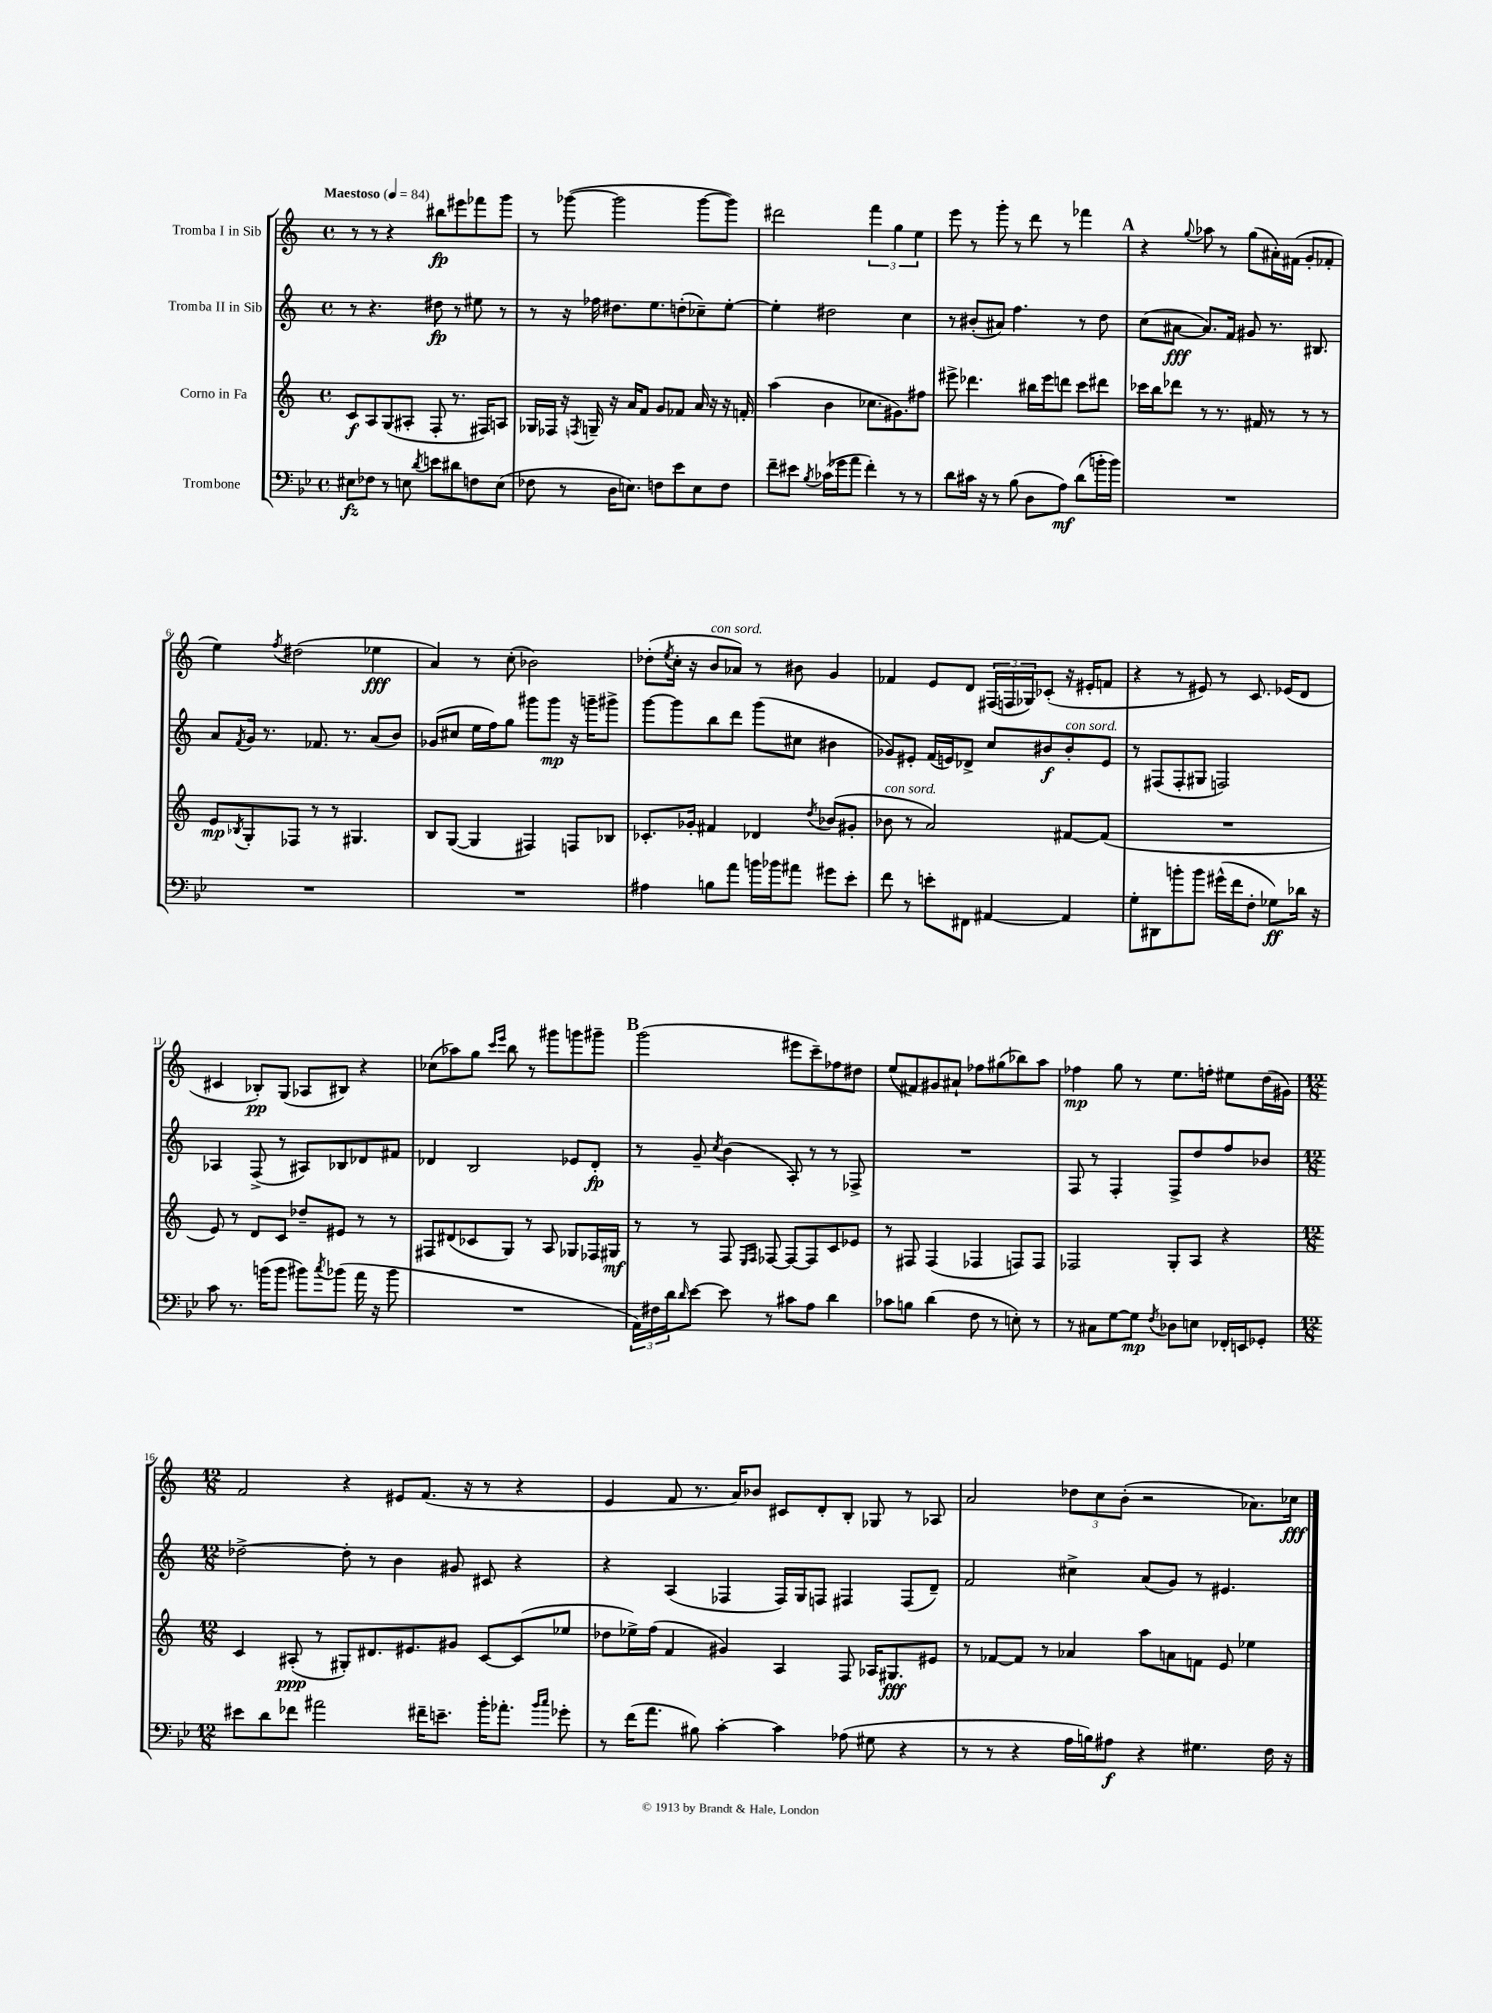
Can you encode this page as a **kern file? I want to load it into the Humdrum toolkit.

**kern	**kern	**kern	**kern
*staff4	*staff3	*staff2	*staff1
*clefF4	*clefG2	*clefG2	*clefG2
*k[b-e-]	*k[]	*k[]	*k[]
*M4/4	*M4/4	*M4/4	*M4/4
*met(c)	*met(c)	*met(c)	*met(c)
*MM84	*MM84	*MM84	*MM84
8E#	8c	8r	8r
8F-	8A	4.r	8r
8r	(8G	.	4r
8E	8A#'	.	.
8qd	.	.	.
8e	8F'	8dd#	8bb#
8d#	8.r	8r	8eee#
8F	.	8ee#	8fff-
.	16F#)	.	.
(8E	8A	8r	8ggg
=	=	=	=
8F-	16G-	8r	8r
.	16F-	.	.
8r	16r	16r	([8ggg-
.	8qF	.	.
.	16G~	16ff-	.
16D	16r	8.dd#	2ggg-]
8.E)	16a	.	.
.	8f	.	.
.	.	8.ee	.
8F	8g	.	.
8e-	8f-	(8dd'	.
8E	16a	8cc-~)	[8ggg-
.	16r	.	.
8F	16r	[8ee'	8ggg-])
.	16f'	.	.
=	=	=	=
8f~	(4aa	4ee']	2ddd#
8e#	.	.	.
8qB-	.	.	.
(16c-	4b	2dd#	.
16g-	.	.	.
8a	.	.	.
4f')	8.cc-	.	6fff
.	.	.	6gg
.	8.g#)	.	.
8r	.	4cc	.
.	.	.	6ee
8r	8ff#	.	.
=	=	=	=
8d	8eee#^	8r	8eee
16c#	4.ddd-	(8b#'	8r
16r	.	.	.
8r	.	8a#)	8ggg'
(8B-	.	4.ff	8r
8D	16bb#	.	8ddd
.	16eee#	.	.
8A)	8ddd	.	8r
(8d	8ccc	8r	4fff-
16b'	8ddd#	8dd	.
16b)	.	.	.
=	=	=	=
1r	16ccc-	(8cc	4r
.	16bb	.	.
.	8ddd-	[8a#	.
.	.	.	8qqgg
.	8r	8.a#])	8aa-
.	8.r	.	8r
.	.	16f	.
.	.	8g#	(8gg
.	16f#	.	.
.	8r	8.r	16a#')
.	.	.	(16f#
.	8r	.	8g'
.	.	8.B#	.
.	8r	.	8f-'
=	=	=	=
1r	8e	8a	4ee)
.	8qB-	8qf	.
.	8G'	16g	.
.	.	8.r	.
.	.	.	8qff
.	8F-	.	(2dd#
.	8r	8.f-	.
.	8r	.	.
.	.	8.r	.
.	4.G#	.	.
.	.	(8a	4ee-
.	.	8b)	.
=	=	=	=
1r	8B	(8g-	4a)
.	([8G	8cc#	.
.	4G]	16ee	8r
.	.	16ff)	.
.	.	8gg	(8cc'
.	4F#)	8ggg#	2b-)
.	.	8ggg#	.
.	8F	16r	.
.	.	16ggg~	.
.	8B-	8ggg#^	.
=	=	=	=
4A#	8.c-'	[8ggg	(8dd-'
.	.	.	8qee
.	.	8ggg]	16cc'
.	16g-'	.	16r
8B	4f#	8bb	8b
8a	.	8ddd	8a-)
16b	4d-	(8ggg	8r
16b-	.	.	.
8a#	.	8cc#	8b#
.	8qdd	.	.
8g#	(8b-	4b#	4g
8e-'	8g#'	.	.
=	=	=	=
8f	8b-	8g-)	4f-
8r	8r	8e#'	.
8e'	2a)	(16f	8e
.	.	16e)	.
8FF#	.	8d-^	8d
[4AA#	.	8cc	(24F#
.	.	.	24F
.	.	.	24G-)
.	.	8b#	(8c-'
4AA#]	[8f#	8b#'	16r
.	.	.	16e#'
.	(8f#]	8e	8f
=	=	=	=
8G'	1r	8r	4r
8DD#	.	(8F#	.
8b'	.	8F#'	8r
8b	.	8G#	8e#)
(16g#^^	.	2F)	8r
16f	.	.	.
8F'	.	.	8.c
8G-)	.	.	.
.	.	.	(16e-
16d-	.	.	8d
16r	.	.	.
=	=	=	=
8c	8e)	4A-	4c#
8.r	8r	.	.
.	8d	(8F^	8B-')
(16b	.	.	.
8b	8c	8r	(8G
8b#)	8dd-~	8A#)	8A-
8qcc	.	.	.
(8b-	8e#	8B-	8B#)
16a	8r	8d-	4r
16r	.	.	.
8b-	8r	8f#	.
=	=	=	=
1r	8F#	4d-	(8cc-
.	(8d#	.	8aa-)
.	8c-	2B	8gg
.	.	.	16qqccc
.	.	.	16qqeee
.	8G)	.	8bb
.	8r	.	8r
.	8A	.	8ggg#
.	8G-	8e-	8ggg
.	16F-	8d-'	8ggg#~
.	16G#	.	.
=	=	=	=
24AA)	8r	8r	(2ggg
24F#	.	.	.
24d	.	.	.
16qqd	.	.	.
[8e-	8r	8g~	.
.	.	8qcc	.
8e-]	8F	(4b	.
.	16qqE	.	.
.	16qqF	.	.
8r	[8F-	.	.
8c#	8F-_	8A')	8eee#
8A	8F-]	8r	8ccc~)
4d	8c	8r	8ff-
.	8e-	8F-^	8dd#
=	=	=	=
8c-	8r	1r	(8ee
8B	8F#	.	8f#)
(4d	(4F#	.	8g#
.	.	.	8a#`
8F	4F-	.	8ff-
8r	.	.	(8gg#
8E')	8F)	.	8bb-)
8r	8F	.	8aa
=	=	=	=
8r	2F-	8F	4ff-
8C#	.	8r	.
[8G	.	4F'	8gg
8G]	.	.	8r
8qF	.	.	.
8D-	8G'	8F^	8.ee
8E	8A	8dd	.
.	.	.	16ff'
16FF-'	4r	8ff	8ee#
16EE	.	.	.
8GG-'	.	8b-	(16dd
.	.	.	16g#)
=	=	=	=
*M12/8	*M12/8	*M12/8	*M12/8
8e#	4c	[2dd-^	2f
8d	.	.	.
8f-	(8A#'	.	.
2a#	8r	.	.
.	8G#')	8dd-']	4r
.	8.d#	8r	.
.	.	4b	8e#
.	8.e#	.	.
16f#~	.	.	(8.f
8.e~	.	.	.
.	8g#	8g#	.
.	.	.	16r
16b-'	[8c	8c#	8r
8.a-'	.	.	.
.	(8c]	4r	4r
16qqb-	.	.	.
16qqcc	.	.	.
8g-'	8ee-	.	.
=	=	=	=
8r	8dd-	4r	4e
(16f	16ee-^)	.	.
8.a	(16ff	.	.
.	4f	(4A	8f
8B#)	.	.	8.r
[4c'	4g#)	4F-	.
.	.	.	16a)
.	.	.	8b-
4c]	4A	16F-)	8c#
.	.	16G	.
.	.	8F	8d'
(8A-	8F	4F#	8B'
8G#	16A-	.	8G-
.	8.G#	.	.
4r	.	(8F#	8r
.	8e#	8d~)	8A-
=	=	=	=
8r	8r	2f	2a
8r	[8f-	.	.
4r	8f-]	.	.
.	8r	.	.
16A	4a-	4cc#^	12dd-
16B)	.	.	.
.	.	.	12cc
8A#	.	.	.
.	.	.	(12b'
4r	8aa	(8a	2r
.	8a	8g)	.
4.G#	8f	8r	.
.	8e	4.e#	.
.	4ee-	.	8.a-)
16F	.	.	.
16r	.	.	16cc-
==	==	==	==
*-	*-	*-	*-
